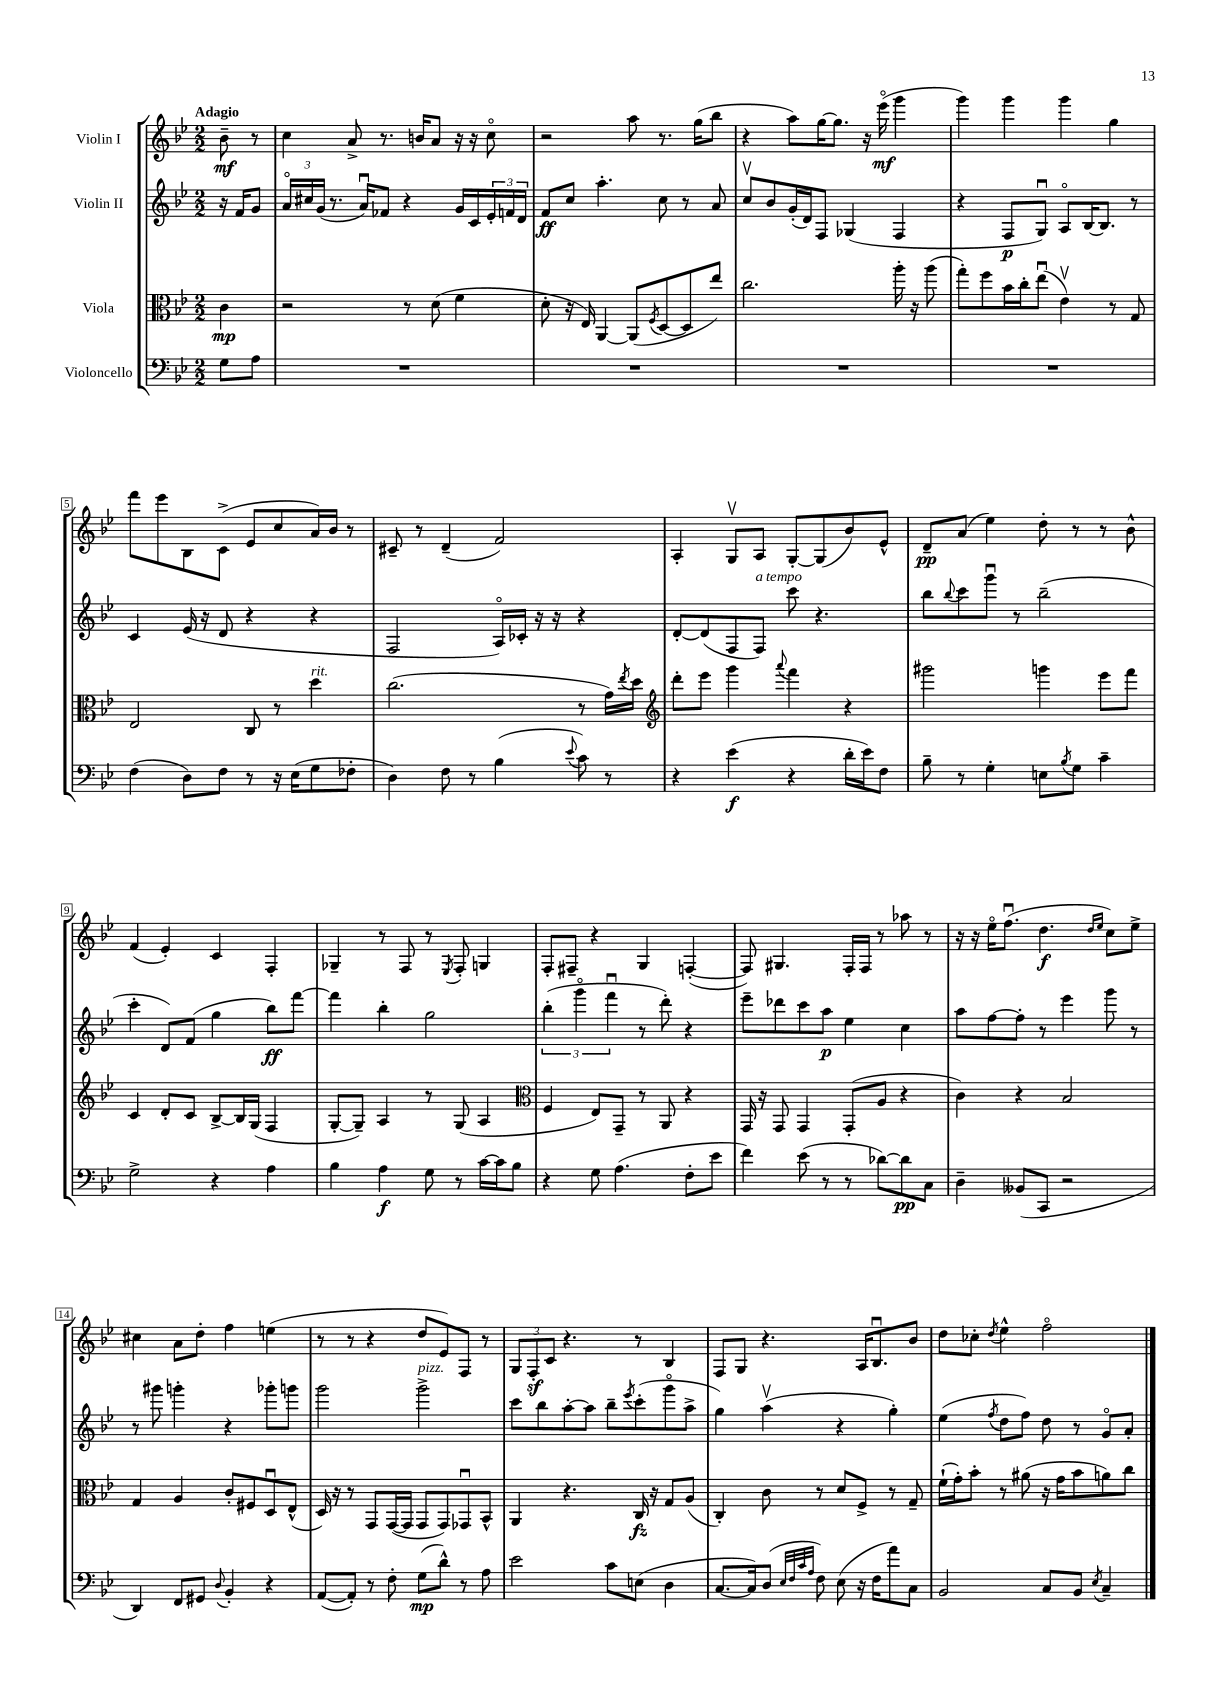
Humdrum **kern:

**kern	**dynam	**kern	**dynam	**kern	**dynam	**kern	**dynam
*part4	*part4	*part3	*part3	*part2	*part2	*part1	*part1
*staff4	*staff4	*staff3	*staff3	*staff2	*staff2	*staff1	*staff1
*I"Violoncello	*	*I"Viola	*	*I"Violin II	*	*I"Violin I	*
*clefF4	*	*clefC3	*	*clefG2	*	*clefG2	*
*k[b-e-]	*	*k[b-e-]	*	*k[b-e-]	*	*k[b-e-]	*
*M2/2	*	*M2/2	*	*M2/2	*	*M2/2	*
=	=	=	=	=	=	=	=
!	!	!	!	!	!	!LO:TX:a:B:t=Adagio	!
8G\L	.	4c\	mp	16r	.	8b-~\	mf
.	.	.	.	16f/KL	.	.	.
8A\J	.	.	.	8g/J	.	8r	.
=1	=1	=1	=1	=1	=1	=1	=1
1r	.	2r	.	24a/LL	.	4cc\	.
.	.	.	.	24cc#X/	.	.	.
.	.	.	.	(24g/JJ	.	.	.
.	.	.	.	8.r	.	.	.
.	.	.	.	.	.	8a^/	.
.	.	.	.	16au/KL)	.	.	.
.	.	.	.	8f-X/J	.	8.r	.
.	.	8r	.	4r	.	.	.
.	.	.	.	.	.	16bn/KL	.
.	.	(8d\	.	.	.	8a/J	.
.	.	4f\	.	16g/LL	.	16r	.
.	.	.	.	16c/	.	16r	.
.	.	.	.	24e-'/	.	8cc\	.
.	.	.	.	24fn/	.	.	.
.	.	.	.	24d/JJ	.	.	.
=2	=2	=2	=2	=2	=2	=2	=2
1r	.	8d'\	.	8f/L	ff	2r	.
.	.	16r	.	8cc/J	.	.	.
.	.	16E-/)	.	.	.	.	.
.	.	[4AA/	.	4.aa'\	.	.	.
.	.	(8AA/L]	.	.	.	8aa\	.
.	.	8qF/	.	.	.	.	.
.	.	[8D/	.	8cc\	.	8.r	.
.	.	8D/]	.	8r	.	.	.
.	.	.	.	.	.	(16gg\KL	.
.	.	8ee-/J)	.	8a/	.	8bb-\J	.
=3	=3	=3	=3	=3	=3	=3	=3
1r	.	2.cc\	.	8ccv/L	.	4r	.
.	.	.	.	8b-/	.	.	.
.	.	.	.	(16g'/L	.	8aa\L)	.
.	.	.	.	16d/J)	.	.	.
.	.	.	.	8F/J	.	[16gg\K	.
.	.	.	.	.	.	8.gg\J]	.
.	.	.	.	(4G-X/	.	.	.
.	.	.	.	.	.	16r	.
.	.	.	.	.	.	(16eee-\	mf
.	.	16aa'\	.	4F/	.	4ggg\	.
.	.	16r	.	.	.	.	.
.	.	(8aa\	.	.	.	.	.
=4	=4	=4	=4	=4	=4	=4	=4
1r	.	8gg'\L)	.	4r	.	4ggg\)	.
.	.	8ff\	.	.	.	.	.
.	.	16b-\L	.	8F/L	p	4ggg\	.
.	.	16cc'\J	.	.	.	.	.
.	.	(8ee-u\J	.	8Gu/J)	.	.	.
.	.	4e-v\)	.	8A/L	.	4ggg\	.
.	.	.	.	[16B-/K	.	.	.
.	.	.	.	8.B-/J]	.	.	.
.	.	8r	.	.	.	4gg\	.
.	.	8G/	.	8r	.	.	.
!!LO:LB:g=z
=5	=5	=5	=5	=5	=5	=5	=5
(4F\	.	2E-/	.	4c/	.	8fff\L	.
.	.	.	.	.	.	8eee-\	.
8D\L)	.	.	.	(16e-/	.	8B-\	.
.	.	.	.	16r	.	.	.
8F\J	.	.	.	8d/	.	(8c^\J	.
8r	.	8C/	.	4r	.	8e-/L	.
16r	.	8r	.	.	.	8cc/	.
(16E-\KL	.	.	.	.	.	.	.
!	!	!LO:TX:a:i:t=rit.	!	!	!	!	!
8G\	.	4dd\	.	4r	.	16a/L)	.
.	.	.	.	.	.	16b-/JJ	.
8F-X'\J	.	.	.	.	.	8r	.
=6	=6	=6	=6	=6	=6	=6	=6
4D\)	.	(2.cc\	.	2F/	.	8c#X~/	.
.	.	.	.	.	.	8r	.
8F\	.	.	.	.	.	(4d~/	.
8r	.	.	.	.	.	.	.
(4B-\	.	.	.	16A/LL)	.	2f/)	.
.	.	.	.	16c-X'/JJ	.	.	.
.	.	.	.	16r	.	.	.
.	.	.	.	16r	.	.	.
8qqe-/	.	.	.	.	.	.	.
8c\)	.	8r	.	4r	.	.	.
8r	.	16g\LL)	.	.	.	.	.
.	.	8qee-/	.	.	.	.	.
.	.	16dd\JJ	.	.	.	.	.
=7	=7	=7	=7	=7	=7	=7	=7
*	*	*clefG2	*	*	*	*	*
4r	.	8ddd'\L	.	[8d'/L	.	4A'/	.
.	.	8eee-\J	.	(8d/]	.	.	.
(4e-\	f	4ggg\	.	8F/	.	8Gv/L	.
!	!	!	!	!LO:TX:a:i:t=a tempo	!	!	!
.	.	.	.	8F/J)	.	8A/J	.
.	.	8qqaaa/	.	.	.	.	.
4r	.	4fff\	.	8ccc\	.	[8G'/L	.
.	.	.	.	4.r	.	(8G/]	.
16d'\LL	.	4r	.	.	.	8b-/)	.
16e-\J)	.	.	.	.	.	.	.
8F\J	.	.	.	.	.	8e-^^/J	.
=8	=8	=8	=8	=8	=8	=8	=8
8B-~\	.	2ggg#X\	.	8bb-\L	.	8d~/L	pp
.	.	.	.	8qqbb-/	.	.	.
8r	.	.	.	8ccc\	.	(8a/J	.
4G'\	.	.	.	8gggu\J	.	4ee-\)	.
.	.	.	.	8r	.	.	.
8En\L	.	4gggn\	.	(2bb-~\	.	8dd'\	.
8qB-/	.	.	.	.	.	.	.
8G\J	.	.	.	.	.	8r	.
4c~\	.	8eee-\L	.	.	.	8r	.
.	.	8fff\J	.	.	.	8b-^^\	.
!!LO:LB:g=z
=9	=9	=9	=9	=9	=9	=9	=9
2G^\	.	4c/	.	4ccc'\	.	(4f/	.
.	.	8d'/L	.	8d/L)	.	4e-'/)	.
.	.	8c/J	.	(8f/J	.	.	.
4r	.	[8B-^/L	.	4gg\	.	4c/	.
.	.	16B-/L]	.	.	.	.	.
.	.	(16G/JJ	.	.	.	.	.
4A\	.	4F/	.	8bb-\L)	ff	4F'/	.
.	.	.	.	[8fff\J	.	.	.
=10	=10	=10	=10	=10	=10	=10	=10
4B-\	.	[8G'/L	.	4fff\]	.	4G-X~/	.
.	.	8G~/J])	.	.	.	.	.
4A\	f	4A/	.	4bb-'\	.	8r	.
.	.	.	.	.	.	8F/	.
8G\	.	8r	.	2gg\	.	8r	.
.	.	.	.	.	.	8qE-/	.
8r	.	(8G/	.	.	.	8F'/	.
[16c\LL	.	4A/	.	.	.	4Gn/	.
16c\J]	.	.	.	.	.	.	.
8B-\J	.	.	.	.	.	.	.
=11	=11	=11	=11	=11	=11	=11	=11
*	*	*clefC3	*	*	*	*	*
4r	.	4F/	.	(6bb-'\	.	8F'/L	.
.	.	.	.	.	.	8F#X~/J	.
.	.	.	.	6ggg\	.	.	.
8G\	.	8E-/L)	.	.	.	4r	.
.	.	.	.	6fffu\	.	.	.
(4.A\	.	8GG~/J	.	.	.	.	.
.	.	8r	.	8r	.	4G/	.
.	.	8AA/	.	8ddd'\)	.	.	.
8F'\L	.	4r	.	4r	.	([4Fn'/	.
8e-\J	.	.	.	.	.	.	.
=12	=12	=12	=12	=12	=12	=12	=12
4f\)	.	16GG/	.	8eee-~\L	.	8F/])	.
.	.	16r	.	.	.	.	.
.	.	8GG/	.	8ddd-X\	.	4.G#X/	.
(8e-\	.	4GG/	.	8ccc\	.	.	.
8r	.	.	.	8aa\J	p	.	.
8r	.	(8GG'/L	.	4ee-\	.	16F'/LL	.
.	.	.	.	.	.	16F/JJ	.
[8d-X\L)	.	8A/J	.	.	.	8r	.
8d-\]	pp	4r	.	4cc\	.	8aa-X\	.
8C\J	.	.	.	.	.	8r	.
=13	=13	=13	=13	=13	=13	=13	=13
4D~\	.	4c\)	.	8aa\L	.	16r	.
.	.	.	.	.	.	16r	.
.	.	.	.	[8ff\	.	16ee-\KL	.
.	.	.	.	.	.	(8.ffu\J	.
(8BB--X/L	.	4r	.	8ff'\J]	.	.	.
8CC/J	.	.	.	8r	.	4.dd\	f
2r	.	2B-/	.	4eee-\	.	.	.
.	.	.	.	.	.	16qqdd/LL	.
.	.	.	.	.	.	16qqee-/JJ	.
.	.	.	.	8ggg\	.	8cc\L)	.
.	.	.	.	8r	.	8ee-^\J	.
!!LO:LB:g=z
=14	=14	=14	=14	=14	=14	=14	=14
4DD/)	.	4G/	.	8r	.	4cc#X\	.
.	.	.	.	8ggg#X\	.	.	.
8FF/L	.	4A/	.	4gggn'\	.	8a\L	.
8GG#X/J	.	.	.	.	.	8dd'\J	.
8qqD/	.	.	.	.	.	.	.
4BB-'/	.	8c'/L	.	4r	.	4ff\	.
.	.	8F#X/	.	.	.	.	.
4r	.	8Du/	.	8ggg-X'\L	.	(4een\	.
.	.	(8E-^^/J	.	8gggn\J	.	.	.
=15	=15	=15	=15	=15	=15	=15	=15
([8AA/L	.	16D/)	.	2ggg\	.	8r	.
.	.	16r	.	.	.	.	.
8AA'/J])	.	8r	.	.	.	8r	.
8r	.	8GG/L	.	.	.	4r	.
8F'\	.	([16GG/L	.	.	.	.	.
.	.	16GG/JJ]	.	.	.	.	.
!	!	!	!	!LO:TX:a:i:t=pizz.	!	!	!
(8G\L	mp	8GG/L	.	2ggg^\	.	8dd/L	.
8d^^\J)	.	8GG/)	.	.	.	8e-/)	.
8r	.	8GG-Xu/	.	.	.	8F/J	.
8A\	.	8BB-^^/J	.	.	.	8r	.
=16	=16	=16	=16	=16	=16	=16	=16
2e-\	.	4AA/	.	8ccc\L	.	12G/L	.
.	.	.	.	.	.	12Fz'/	.
.	.	.	.	8bb-\	.	.	.
.	.	.	.	.	.	12c/J	.
.	.	4.r	.	[8aa'\	.	4.r	.
.	.	.	.	8aa\J]	.	.	.
8c\L	.	.	.	8bb-~\L	.	.	.
.	.	.	.	8qeee-/	.	.	.
(8En\J	.	16C/	fz	(8ccc'\	.	8r	.
.	.	16r	.	.	.	.	.
4D\	.	8G/L	.	8ggg\	.	4B-/	.
.	.	(8A/J	.	8aa^\J	.	.	.
=17	=17	=17	=17	=17	=17	=17	=17
[8.C/L	.	4C'/)	.	4gg\)	.	8F/L	.
.	.	.	.	.	.	8G/J	.
16C/k])	.	.	.	.	.	.	.
(8D/J	.	8c\	.	(4aav\	.	4.r	.
32qqE-/LLL	.	.	.	.	.	.	.
32qqF/	.	.	.	.	.	.	.
32qqc/	.	.	.	.	.	.	.
32qqA/JJJ	.	.	.	.	.	.	.
8F\)	.	8r	.	.	.	.	.
(8E-\	.	8d/L	.	4r	.	.	.
16r	.	8F^/J	.	.	.	16A/KL	.
16F\KL	.	.	.	.	.	8.B-u/	.
8a\)	.	8r	.	4gg'\)	.	.	.
8C\J	.	8G~/	.	.	.	8b-/J	.
=18	=18	=18	=18	=18	=18	=18	=18
2BB-/	.	(16f`\LL	.	(4ee-\	.	8dd\L	.
.	.	16g'\J)	.	.	.	.	.
.	.	8b-'\J	.	.	.	8cc-X'\J	.
.	.	.	.	8qff/	.	8qdd/	.
.	.	8r	.	8dd\L	.	4ee-^^\	.
.	.	(8a#X\	.	8ff\J)	.	.	.
8C/L	.	16r	.	8dd\	.	2ff\	.
.	.	16g\KL	.	.	.	.	.
8BB-/J	.	8b-\	.	8r	.	.	.
8qE-/	.	.	.	.	.	.	.
4C~/	.	8an\)	.	8g/L	.	.	.
.	.	8cc\J	.	8a'/J	.	.	.
==	==	==	==	==	==	==	==
*-	*-	*-	*-	*-	*-	*-	*-
